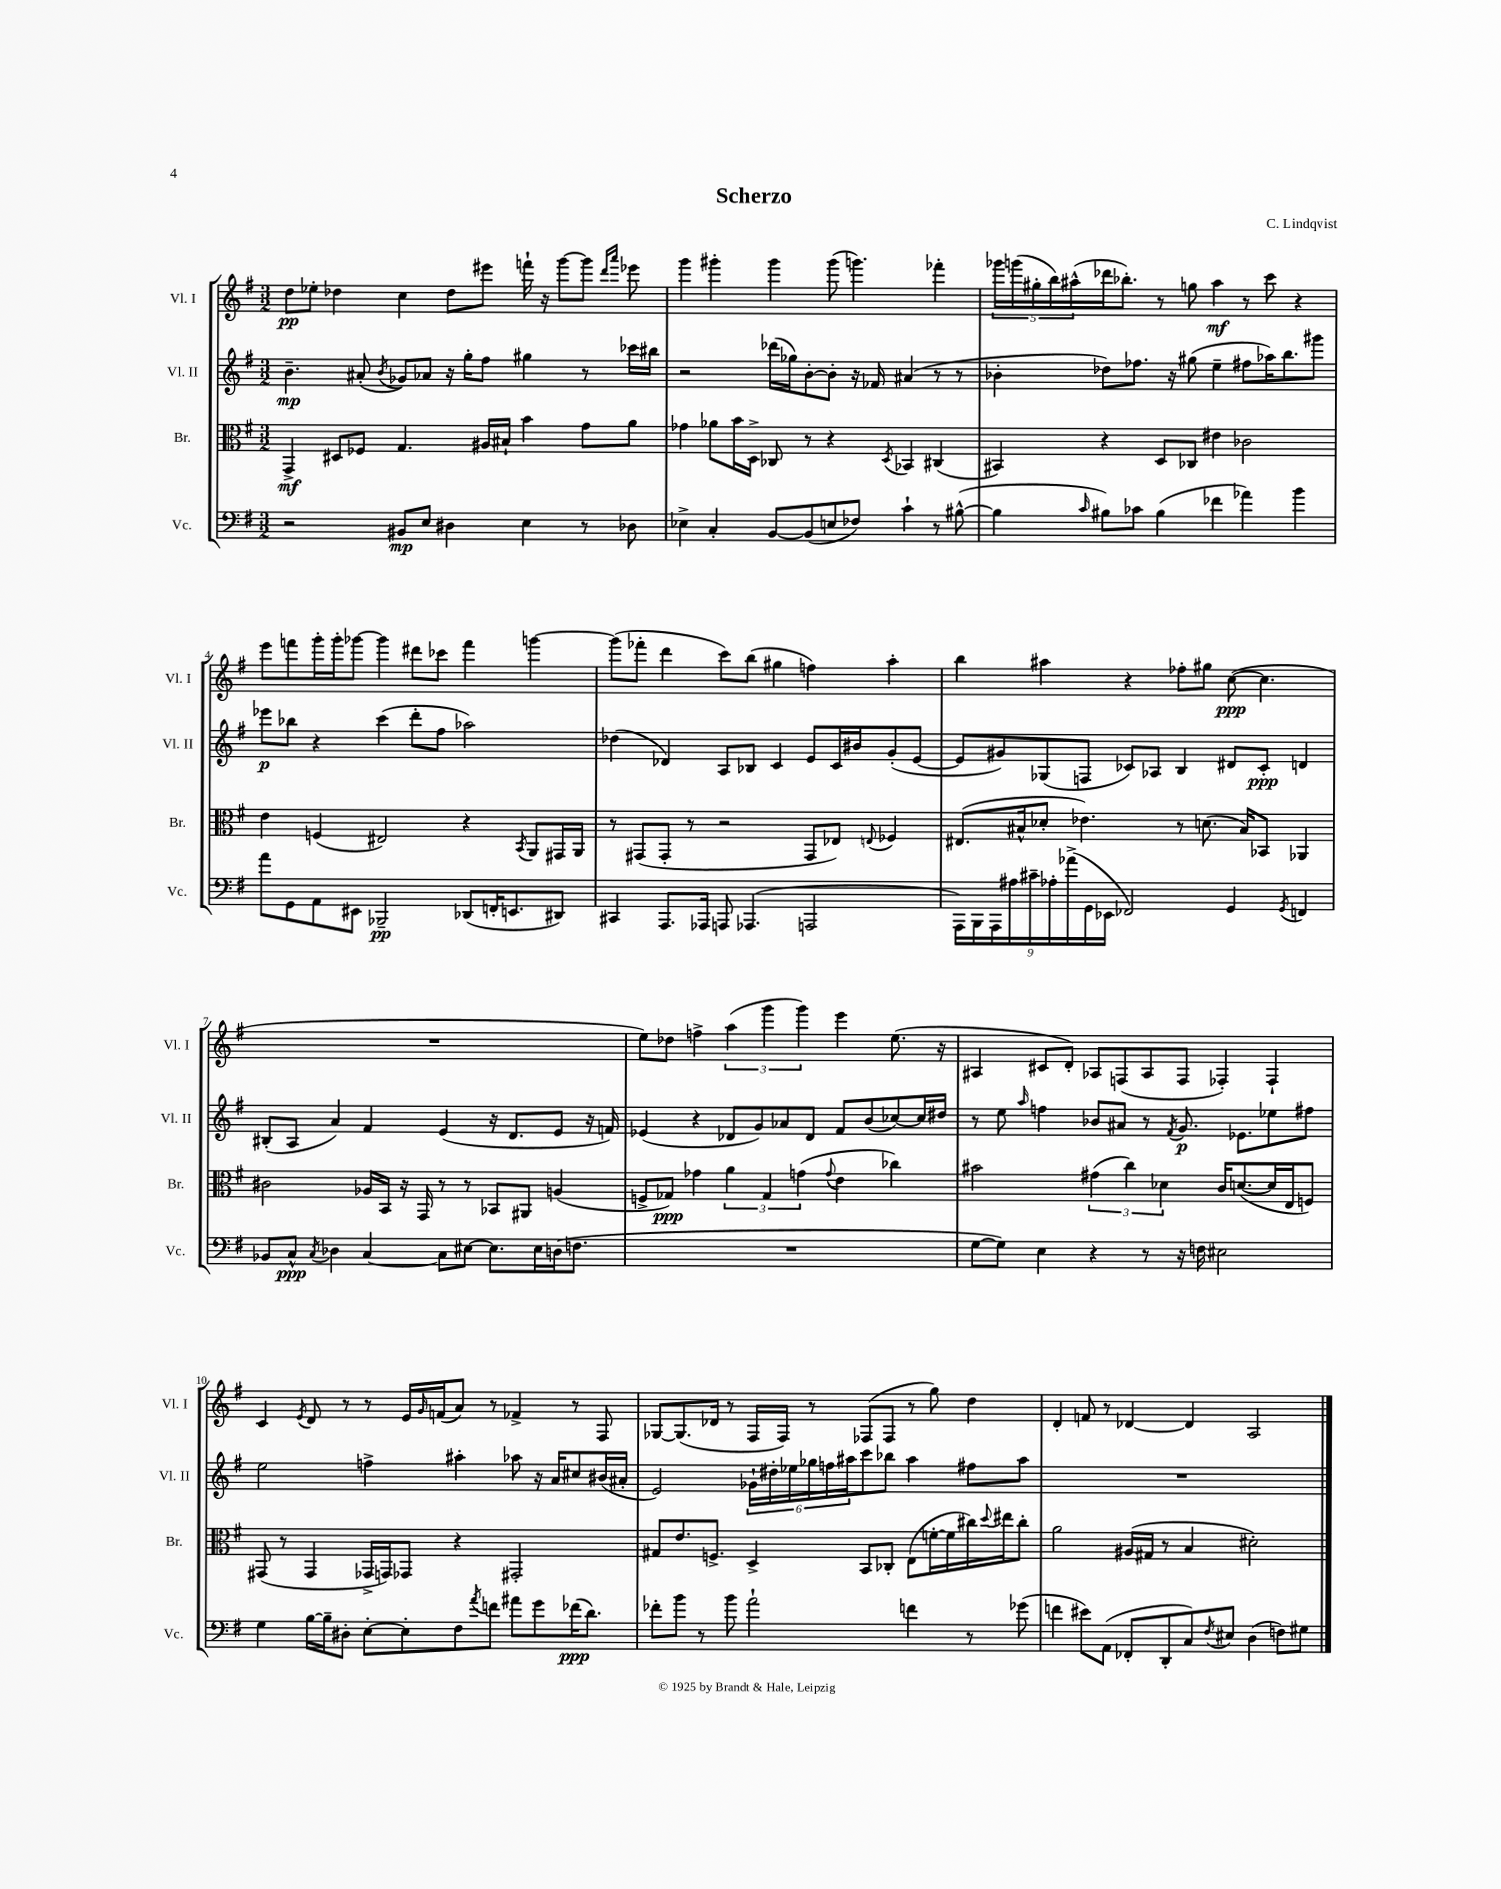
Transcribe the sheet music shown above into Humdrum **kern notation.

**kern	**kern	**kern	**kern
*staff4	*staff3	*staff2	*staff1
*clefF4	*clefC3	*clefG2	*clefG2
*k[f#]	*k[f#]	*k[f#]	*k[f#]
*M3/2	*M3/2	*M3/2	*M3/2
2r	4GG^	4.b~	8dd
.	.	.	8ee-'
.	8D#	.	4dd-
.	8F-	(8a#'	.
.	.	8qb	.
8BB#	4.G	8g-)	4cc
8E	.	8a-	.
4D#	.	16r	8dd-
.	.	16gg'	.
.	16A#	8ff#	8eee#
.	16B#`	.	.
4E	4b	4gg#	16fff`
.	.	.	16r
.	.	.	[8ggg
8r	8g	8r	8ggg]
.	.	.	16qqddd
.	.	.	16qqaaa
8D-	8a	16ccc-	8eee-
.	.	16bb#	.
=	=	=	=
4E-^	4g-	2r	4ggg
4C'	8a-	.	4ggg#'
.	16b	.	.
.	16D^	.	.
[8BB	8C-	(16ddd-	4ggg#
.	.	16gg-)	.
(8BB]	8r	[8b'	.
8E	4r	8b']	(8ggg#
8F-)	.	16r	4.ggg)
.	.	16f-	.
.	8qD	.	.
4c`	4BB-	(4a#	.
8r	(4C#	8r	4fff-'
([8B#^^	.	8r	.
=	=	=	=
4B#]	4BB#)	4b-'	20ggg-
.	.	.	(20ggg
.	.	.	20gg#'
.	.	.	20bb)
.	.	.	(20aa#^^
16qqc	.	.	.
8B#)	4r	8dd-)	16ddd-
.	.	.	8.bb-')
8c-	.	8.ff-	.
(4B#	8D	.	8r
.	.	16r	.
.	8C-	(8gg#	8gg
4f-	4e#	4ee~	4aa#
4a-)	2c-	8ff#	8r
.	.	16aa-)	8ccc
.	.	8.bb	.
4b	.	.	4r
.	.	8ggg#	.
=	=	=	=
8a	4e	8eee-	8eee
8GG	.	8bb-	8fff
8AA	(4F	4r	16ggg'
.	.	.	16ggg'
8EE#	.	.	[8ggg-
2BBB-~	2E#)	(4ccc	4ggg-]
.	.	8ddd'	8ddd#
.	.	8ff#	8ccc-
(8DD-	4r	2aa-)	4fff
16FF'	.	.	.
8.EE	.	.	.
.	8qBB	.	.
.	8AA	.	[4ggg
8DD#)	16GG#	.	.
.	16AA	.	.
=	=	=	=
4CC#	8r	(4dd-	(8ggg]
.	(8GG#	.	8fff-'
8.AAA	8GG#'	4d-)	4ddd
.	8r	.	.
16AAA-	.	.	.
8AAA	2r	8A	8ccc)
(4.AAA-	.	8B-	(8bb
.	.	4c	4gg#
2AAA	8GG#	8e	4ff)
.	8E-)	16c	.
.	.	16b#	.
.	8qqE	.	.
.	4F-	(8g'	4aa'
.	.	[8e	.
=	=	=	=
18AAA)	(8.E#	8e]	4bb
18BBB	.	.	.
18AAA	.	.	.
.	.	8g#)	.
18A#	.	.	.
.	16B#^^	.	.
18c#~	.	.	.
.	8d-'	(8G-	4aa#
18A-'	.	.	.
(18a-^	.	.	.
.	4.e-)	8F	.
18GG	.	.	.
18EE-	.	.	.
2FF-)	.	8c-)	4r
.	.	8A-	.
.	8r	4B	8ff-'
.	(8.d	.	8gg#
4GG	.	8d#	([8cc
.	16B#)	.	.
.	8BB-	8c-'	4.cc]
8qGG	.	.	.
4FF	4AA-	4d	.
=	=	=	=
8BB-	2c#	(8B#'	1.r
8C^^	.	8A	.
8qC	.	.	.
4D-	.	4a)	.
[4C	16A-	4f#	.
.	16BB	.	.
.	16r	.	.
.	16GG	.	.
8C]	8r	(4e	.
[8E#	8r	.	.
8.E#]	8BB-	16r	.
.	.	8.d	.
.	8AA#	.	.
16E#	.	.	.
(16D	(4A	8e	.
8.F	.	.	.
.	.	16r	.
.	.	16f)	.
=	=	=	=
1.r	8F^	(4e-	8ee)
.	8G-)	.	8dd-
.	4g-	4r	4ff^
.	6a	8d-	(6aa
.	.	8g)	.
.	6G-	.	6ggg
.	.	8a-	.
.	(6g	.	6ggg)
.	.	8d-	.
.	8qqg	.	.
.	4e	8f#	4eee
.	.	(8b	.
.	4cc-)	[8cc-)	(8.ee
.	.	16cc-]	.
.	.	16dd#	16r
=	=	=	=
[8G	2b#	8r	4A#
8G])	.	8ee	.
.	.	16qqaa	.
4E	.	4ff	8c#
.	.	.	8d')
4r	(6g#	8b-	8A-
.	.	8a#	(8F
.	6cc)	.	.
8r	.	8r	8A-
.	6d-	.	.
.	.	8qf#	.
16r	.	8.g	8F
16F	.	.	.
2E#	16c	.	4F-')
.	([8.d	8.e-	.
.	16d]	8ee-	4F-`
.	16E	.	.
.	8F)	8ff#	.
=	=	=	=
4G	(8GG#	2ee	4c
.	8r	.	.
.	.	.	8qe
[16B	4GG#	.	8d
16B~]	.	.	.
8D#'	.	.	8r
[8E'	16GG-^	4ff^	8r
.	16GG)	.	.
8E']	8GG-	.	16e
.	.	.	16qqg
.	.	.	(16f
8F#	4r	4aa#'	8a)
8qa	.	.	.
8f	.	.	8r
8a#	2GG#'	8aa-	4f-^
8g	.	16r	.
.	.	16a	.
(16f-	.	8cc#	8r
8.d)	.	.	.
.	.	(16b#	8F#
.	.	16a#'	.
=	=	=	=
8f-'	8G#	2e)	[8G-
8b	8.e	.	(8.G-]
8r	.	.	.
.	8.F^	.	16d-
8b	.	.	8r
2a`	4D^	24g-`	16F#
.	.	24dd#'	.
.	.	.	16F#)
.	.	24ee-	.
.	.	24gg-	8r
.	.	24ff	.
.	.	24aa#	.
.	8BB	8ccc	(8F-
.	8C-'	8bb-	8F-
4f	(8E	4aa#	8r
.	[16f'	.	8gg)
.	16f]	.	.
8r	16cc#)	8ff#	4dd
.	8qqdd	.	.
.	16ee#	.	.
(8g-	8cc#'	8aa#	.
=	=	=	=
4f	2a	1.r	4d'
8e#)	.	.	8f
(8AA	.	.	8r
8FF-'	(16A#	.	[4d-
.	16G#	.	.
8DD'	8r	.	.
8C)	4B	.	4d-]
8qF#	.	.	.
8E#	.	.	.
(4D	2d#')	.	2A
8F)	.	.	.
8G#	.	.	.
==	==	==	==
*-	*-	*-	*-
